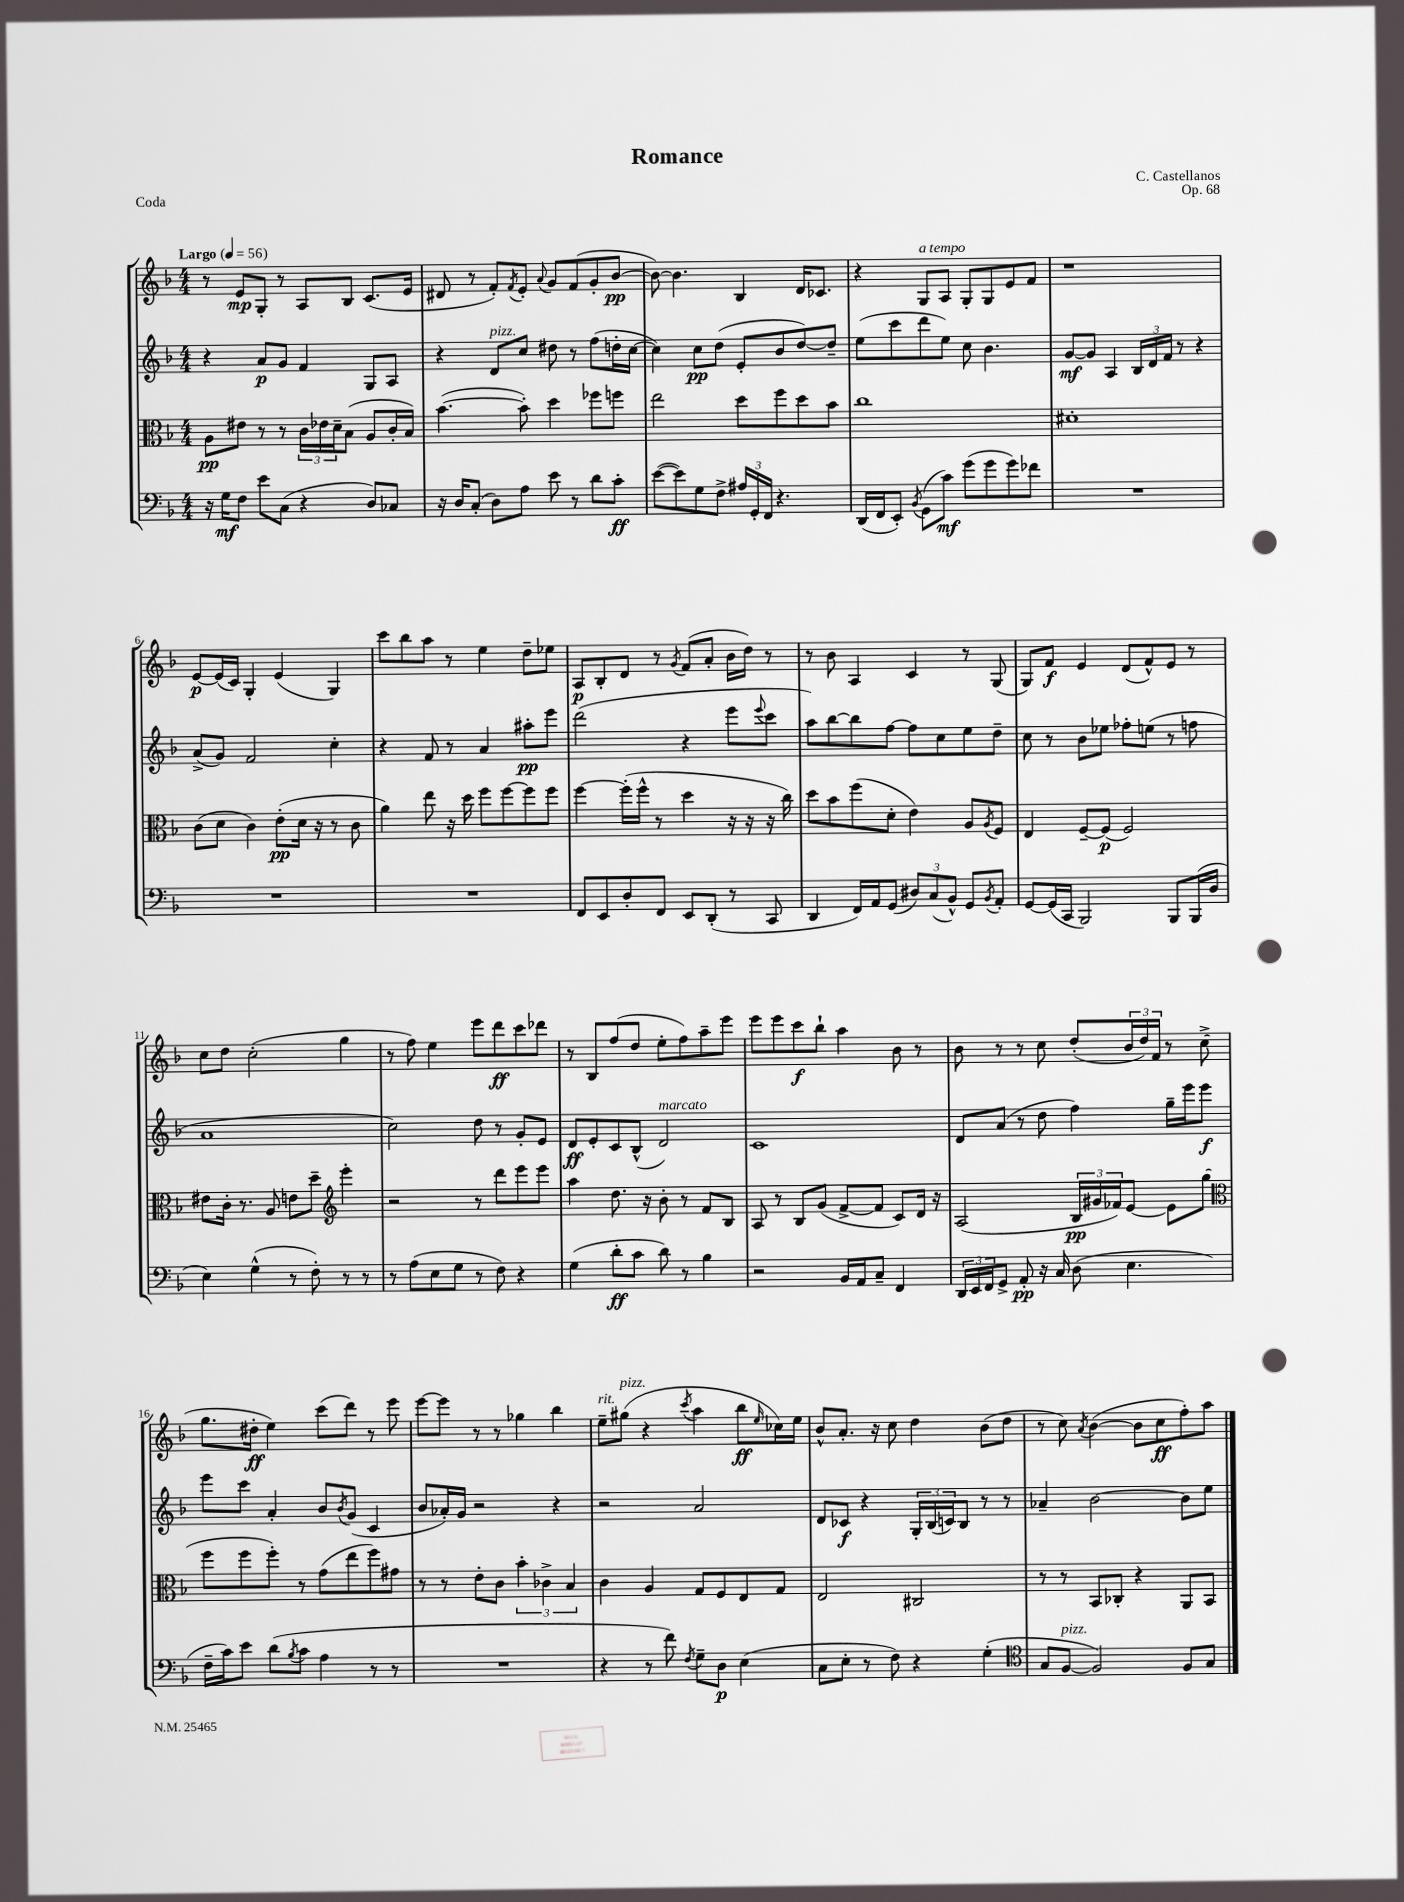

**kern	**dynam	**kern	**dynam	**kern	**dynam	**kern	**dynam
*part4	*part4	*part3	*part3	*part2	*part2	*part1	*part1
*staff4	*staff4	*staff3	*staff3	*staff2	*staff2	*staff1	*staff1
*clefF4	*	*clefC3	*	*clefG2	*	*clefG2	*
*k[b-]	*	*k[b-]	*	*k[b-]	*	*k[b-]	*
*M4/4	*	*M4/4	*	*M4/4	*	*M4/4	*
*MM56	*	*MM56	*	*MM56	*	*MM56	*
=1	=1	=1	=1	=1	=1	=1	=1
!	!	!	!	!	!	!LO:TX:a:B:t=Largo	!
16r	.	8A\L	pp	4r	.	8r	.
16G\KL	mf	.	.	.	.	.	.
8F\J	.	8e#X\J	.	.	.	8e/L	mp
8e\L	.	8r	.	8a/L	p	8G'/J	.
(8C\J	.	8r	.	8g/J	.	8r	.
4r	.	24c\LL	.	4f/	.	8A/L	.
.	.	24e-X\	.	.	.	.	.
.	.	24d~\J	.	.	.	.	.
.	.	(8B-\J	.	.	.	8B-/J	.
8D/L)	.	8A/L	.	8G/L	.	(8.c/L	.
8C-X/J	.	16c'/L	.	8A/J	.	.	.
.	.	16B-/JJ)	.	.	.	16e/Jk	.
=2	=2	=2	=2	=2	=2	=2	=2
16r	.	([4.b-\	.	4r	.	8d#X/	.
16D/KL	.	.	.	.	.	.	.
(8C'/J	.	.	.	.	.	8r	.
!	!	!	!	!LO:TX:a:i:t=pizz.	!	!	!
8D\L)	.	.	.	8d/L	.	8f'/L)	.
.	.	.	.	.	.	8qf/	.
8A\J	.	8b-'\])	.	8cc/J	.	8e'/J	.
.	.	.	.	.	.	8qqa/	.
8e\	.	4dd\	.	8dd#X\	.	8g/L	.
8r	.	.	.	8r	.	(8f/	.
8d\L	.	8ff-X\L	.	(8ff\L	.	8g'/	.
8c'\J	ff	8ffn\J	.	16ddn'\L	.	[8b-/J	pp
.	.	.	.	[16cc\JJ	.	.	.
=3	=3	=3	=3	=3	=3	=3	=3
([8e\L	.	2ee\	.	4cc\])	.	8b-\_)	.
8e\])	.	.	.	.	.	4.b-\]	.
8G\	.	.	.	8cc\L	pp	.	.
8F^\J	.	.	.	(8dd\J	.	.	.
24A#X/LL	.	8dd\L	.	8e'/L	.	4B-/	.
24GG'/	.	.	.	.	.	.	.
24FF/JJ	.	.	.	.	.	.	.
4.r	.	8ff\	.	8b-/	.	.	.
.	.	8dd\	.	[8dd/)	.	16d/KL	.
.	.	.	.	.	.	8.c-X/J	.
.	.	8b-\J	.	8dd~/J]	.	.	.
=4	=4	=4	=4	=4	=4	=4	=4
(16DD/LL	.	1cc	.	(8ee\L	.	4r	.
16FF/J	.	.	.	.	.	.	.
8EE'/J)	.	.	.	8ccc\	.	.	.
8qBB-/	.	.	.	.	.	.	.
!	!	!	!	!	!	!LO:TX:a:i:t=a tempo	!
(8GG\L	.	.	.	8ddd\	.	8G/L	.
8c\J)	mf	.	.	8ee\J)	.	8A/J	.
(8g\L	.	.	.	8cc\	.	8G'/L	.
8g\	.	.	.	4.b-\	.	8G/	.
8g\)	.	.	.	.	.	8e/	.
8f-X\J	.	.	.	.	.	8f/J	.
=5	=5	=5	=5	=5	=5	=5	=5
1r	.	1d#X'	.	[8g/L	mf	1r	.
.	.	.	.	8g/J]	.	.	.
.	.	.	.	4A/	.	.	.
.	.	.	.	24B-/LL	.	.	.
.	.	.	.	24d/	.	.	.
.	.	.	.	24f/JJ	.	.	.
.	.	.	.	8r	.	.	.
.	.	.	.	4r	.	.	.
!!LO:LB:g=z
=6	=6	=6	=6	=6	=6	=6	=6
1r	.	(8c\L	.	(8a^/L	.	[8e/L	p
.	.	8d\J	.	8g/J)	.	(16e/L]	.
.	.	.	.	.	.	16c/JJ)	.
.	.	4c\)	.	2f/	.	4G'/	.
.	.	(8e'\L	pp	.	.	(4e/	.
.	.	16d\Jk	.	.	.	.	.
.	.	16r	.	.	.	.	.
.	.	8r	.	4cc'\	.	4G/)	.
.	.	8c\	.	.	.	.	.
=7	=7	=7	=7	=7	=7	=7	=7
1r	.	4a\)	.	4r	.	8ccc\L	.
.	.	.	.	.	.	8bb-\	.
.	.	8ee\	.	8f/	.	8aa\J	.
.	.	16r	.	8r	.	8r	.
.	.	16dd\	.	.	.	.	.
.	.	8ff\L	.	4a/	.	4ee\	.
.	.	[8ff\	.	.	.	.	.
.	.	8ff\]	.	8aa#X'\L	pp	8dd~\L	.
.	.	8ff\J	.	8eee\J	.	8ee-X\J	.
=8	=8	=8	=8	=8	=8	=8	=8
8FF/L	.	[4ff\	.	(2ddd\	.	8A/L	p
8EE/	.	.	.	.	.	8B-'/	.
8D'/	.	(16ff'\LL]	.	.	.	8d/J	.
.	.	16ff^^\JJ	.	.	.	.	.
8FF/J	.	8r	.	.	.	8r	.
.	.	.	.	.	.	8qg/	.
8EE/L	.	4dd\	.	4r	.	(8f/L	.
(8DD'/J	.	.	.	.	.	8a'/J	.
8r	.	16r	.	8eee\L	.	16b-\LL	.
.	.	16r	.	.	.	16dd\JJ)	.
.	.	.	.	8qqeee/	.	.	.
8CC/	.	16r	.	8ccc\J	.	8r	.
.	.	16cc\)	.	.	.	.	.
=9	=9	=9	=9	=9	=9	=9	=9
4DD/	.	8dd\L	.	8aa\L)	.	8r	.
.	.	8b-\	.	[8bb-\	.	8b-\	.
16FF/LL)	.	(8ff\	.	8bb-\]	.	4A/	.
16AA/J	.	.	.	.	.	.	.
(8GG/J	.	8d'\J	.	[8ff\J	.	.	.
12D#X/L)	.	4e\)	.	8ff\L]	.	4c/	.
(12C/	.	.	.	.	.	.	.
.	.	.	.	8cc\	.	.	.
12BB-^^/J)	.	.	.	.	.	.	.
8GG/L	.	8A/L	.	8ee\	.	8r	.
8qBB-/	.	8qA/	.	.	.	.	.
8AA'/J	.	8F/J	.	8dd~\J	.	(8G/	.
=10	=10	=10	=10	=10	=10	=10	=10
[8GG/L	.	4E/	.	8cc\	.	8G/L)	.
(16GG/L]	.	.	.	8r	.	8f/J	f
16CC/JJ	.	.	.	.	.	.	.
2BBB-/)	.	[8F~/L	.	8b-\L	.	4e/	.
.	.	(8F/J]	p	8ee-X\J	.	.	.
.	.	2F/)	.	8ff-X'\L	.	(8d/L	.
.	.	.	.	(8een\J	.	8f^^/)	.
8BBB-/L	.	.	.	8r	.	8e/J	.
(16BBB-/L	.	.	.	8ffn\	.	8r	.
16D/JJ	.	.	.	.	.	.	.
!!LO:LB:g=z
=11	=11	=11	=11	=11	=11	=11	=11
4E\)	.	8e#X\L	.	1a	.	8cc\L	.
.	.	16c'\Jk	.	.	.	8dd\J	.
.	.	8.r	.	.	.	.	.
(4G^^\	.	.	.	.	.	(2cc'\	.
.	.	8A/	.	.	.	.	.
8r	.	8en\L	.	.	.	.	.
8F'\)	.	8dd~\J	.	.	.	.	.
*	*	*clefG2	*	*	*	*	*
8r	.	4eee'\	.	.	.	4gg\	.
8r	.	.	.	.	.	.	.
=12	=12	=12	=12	=12	=12	=12	=12
8r	.	2r	.	2cc\)	.	8r	.
(8A\L	.	.	.	.	.	8ff\)	.
8E\	.	.	.	.	.	4ee\	.
8G\J	.	.	.	.	.	.	.
8r	.	8r	.	8dd\	.	8eee\L	.
8F\)	.	8ddd\L	.	8r	.	8ddd\	ff
4r	.	8eee\	.	8g'/L	.	8ccc\	.
.	.	8eee\J	.	8e/J	.	8ddd-X\J	.
=13	=13	=13	=13	=13	=13	=13	=13
(4G\	.	4aa\	.	8d/L	ff	8r	.
.	.	.	.	8e'/	.	8B-/L	.
8d'\L	ff	8.dd\	.	8c/	.	(8ff/	.
8c\J	.	.	.	(8B-^^/J	.	8dd/J	.
.	.	16r	.	.	.	.	.
!	!	!	!	!LO:TX:a:i:t=marcato	!	!	!
8d\)	.	8b-'\	.	2d/)	.	8ee'\L	.
8r	.	8r	.	.	.	8ff\)	.
4B-\	.	8f/L	.	.	.	8aa~\	.
.	.	8B-/J	.	.	.	8eee\J	.
=14	=14	=14	=14	=14	=14	=14	=14
2r	.	8A/	.	1c	.	8eee\L	.
.	.	8r	.	.	.	8eee\	.
.	.	8B-/L	.	.	.	8ccc\	f
.	.	(8g/J	.	.	.	8bb-`\J	.
16BB-/LL	.	[8f^/L	.	.	.	4aa\	.
16AA/J	.	.	.	.	.	.	.
8C~/J	.	8f/J]	.	.	.	.	.
4FF/	.	8c/L)	.	.	.	8b-\	.
.	.	16d/Jk	.	.	.	8r	.
.	.	16r	.	.	.	.	.
=15	=15	=15	=15	=15	=15	=15	=15
24DD/LL	.	(2A/	.	8d/L	.	8b-\	.
24EE/	.	.	.	.	.	.	.
24FF/J	.	.	.	.	.	.	.
8GG^/J	.	.	.	(8a/J	.	8r	.
8AA'/	pp	.	.	8r	.	8r	.
16r	.	.	.	8dd\	.	8cc\	.
16C/	.	.	.	.	.	.	.
(8D\	.	24B-/LL	pp	4ff\)	.	(8dd'/L	.
.	.	24g#X/	.	.	.	.	.
.	.	24f-X/J)	.	.	.	.	.
4.E\	.	[8e/J	.	.	.	24b-/L	.
.	.	.	.	.	.	24dd/)	.
.	.	.	.	.	.	24f/JJ	.
.	.	8e\L]	.	16gg~\LL	.	8r	.
.	.	.	.	16eee\J	.	.	.
.	.	(8gg\J	.	8eee\J	f	(8cc^\	.
!!LO:LB:g=z
=16	=16	=16	=16	=16	=16	=16	=16
*	*	*clefC3	*	*	*	*	*
16F~\LL	.	8ff\L	.	8eee\L	.	8.gg\L	.
16c\J)	.	.	.	.	.	.	.
8e\J	.	8ff\	.	8ccc\J	.	.	.
.	.	.	.	.	.	16dd#X'\Jk	ff
(8d\L	.	8ff'\J)	.	4a'/	.	4ee\)	.
8qB-/	.	.	.	.	.	.	.
8c\J	.	8r	.	.	.	.	.
4A\	.	(8g\L	.	8b-/L	.	(8ccc\L	.
.	.	.	.	8qb-/	.	.	.
.	.	8ee\	.	(8g/J	.	8ddd\J)	.
8r	.	8ff\)	.	4c/	.	8r	.
8r	.	8g#X\J	.	.	.	8eee\	.
=17	=17	=17	=17	=17	=17	=17	=17
1r	.	8r	.	8b-/L	.	[8eee\L	.
.	.	8r	.	16a-X'/L)	.	8eee\J]	.
.	.	.	.	16g/JJ	.	.	.
.	.	8e'\L	.	2r	.	8r	.
.	.	8c\J	.	.	.	8r	.
.	.	6b-'\	.	.	.	4gg-X\	.
.	.	6c-X^\	.	.	.	.	.
.	.	.	.	4r	.	4bb-\	.
.	.	6B-/	.	.	.	.	.
=18	=18	=18	=18	=18	=18	=18	=18
!	!	!	!	!	!	!LO:TX:a:i:t=rit.	!
4r	.	4c\	.	2r	.	8ee~\L	.
!	!	!	!	!	!	!LO:TX:a:i:t=pizz.	!
.	.	.	.	.	.	(8gg#X\J	.
8r	.	4A/	.	.	.	4r	.
8f\)	.	.	.	.	.	.	.
8qF/	.	.	.	.	.	8qccc/	.
8G~\L	.	8G/L	.	2a/	.	4aa\	.
8D\J	p	8F/	.	.	.	.	.
(4E\	.	8E/	.	.	.	8bb-\L	ff
.	.	.	.	.	.	16qqee/	.
.	.	8G/J	.	.	.	16cc-X\L)	.
.	.	.	.	.	.	16ee\JJ	.
=19	=19	=19	=19	=19	=19	=19	=19
8C\L	.	2E/	.	8d/L	.	8b-^^/L	.
8E'\J	.	.	.	8c-X/J	f	8.a'/J	.
8r	.	.	.	4r	.	.	.
.	.	.	.	.	.	16r	.
8F\)	.	.	.	.	.	8cc\	.
4r	.	2C#X/	.	24G'/LL	.	4dd\	.
.	.	.	.	(24B-/	.	.	.
.	.	.	.	24cn/J)	.	.	.
.	.	.	.	8B-/J	.	.	.
(4G'\	.	.	.	8r	.	(8b-\L	.
.	.	.	.	8r	.	8dd\J	.
=20	=20	=20	=20	=20	=20	=20	=20
*clefC4	*	*	*	*	*	*	*
8G/L	.	8r	.	4a-X~/	.	8r	.
!LO:TX:a:i:t=pizz.	!	!	!	!	!	!	!
[8F/J	.	8r	.	.	.	8cc\)	.
.	.	.	.	.	.	8qa/	.
2F/])	.	8BB-/L	.	[2b-\	.	([4b-\	.
.	.	8C-X'/J	.	.	.	.	.
.	.	4r	.	.	.	8b-\L]	.
.	.	.	.	.	.	8cc\	ff
8F/L	.	8AA/L	.	8b-\L]	.	8ff'\)	.
8G/J	.	8BB-/J	.	8ee\J	.	8aa\J	.
==	==	==	==	==	==	==	==
*-	*-	*-	*-	*-	*-	*-	*-
